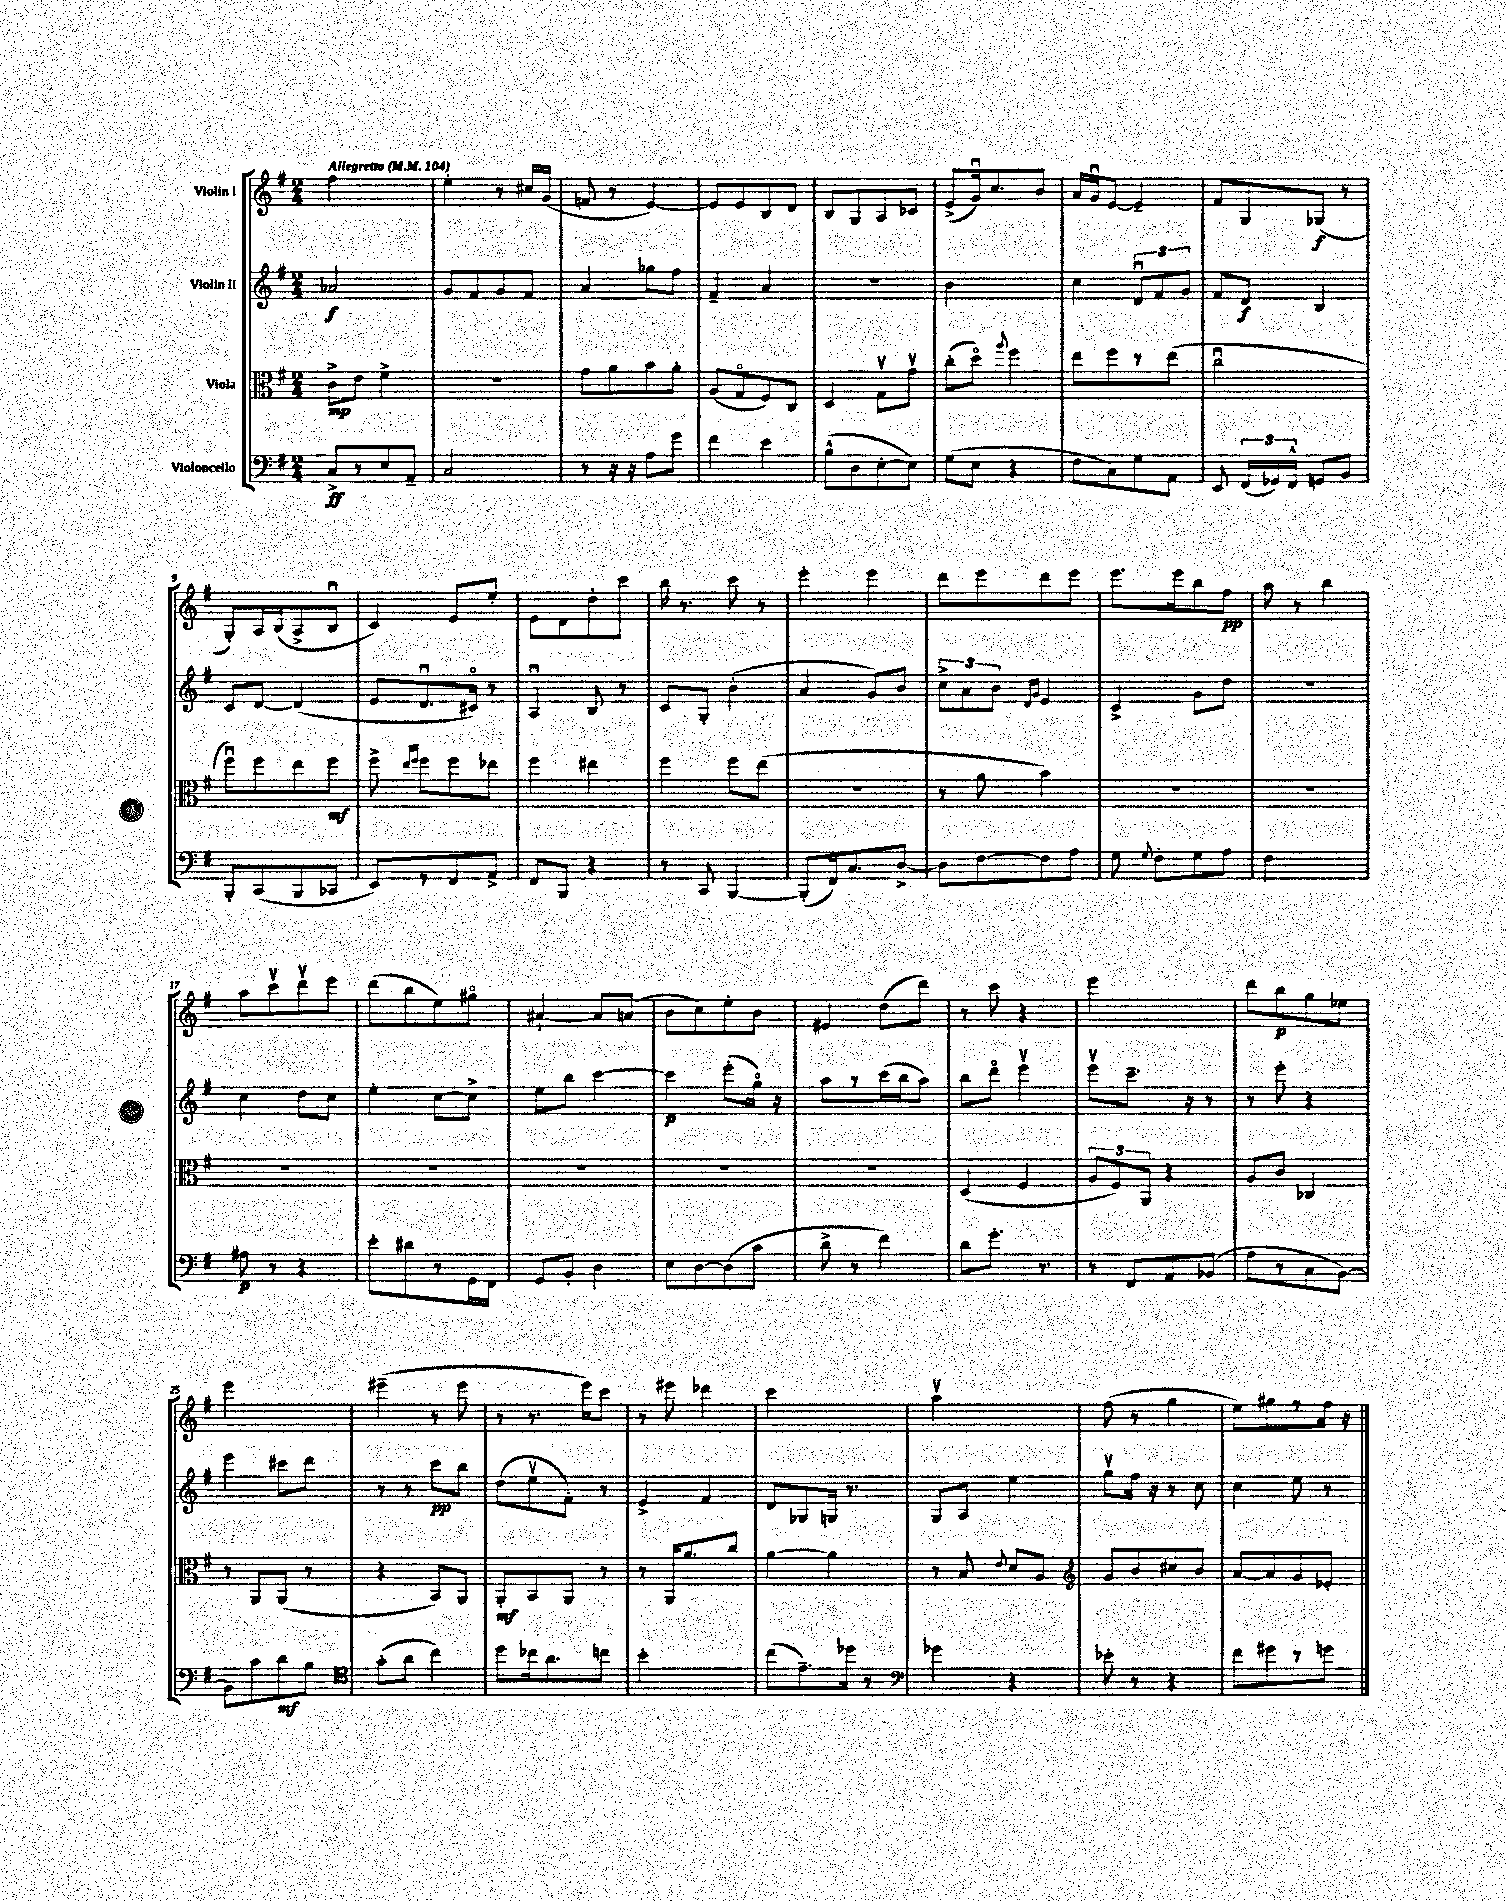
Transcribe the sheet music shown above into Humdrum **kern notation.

**kern	**kern	**kern	**kern
*staff4	*staff3	*staff2	*staff1
*clefF4	*clefC3	*clefG2	*clefG2
*k[f#]	*k[f#]	*k[f#]	*k[f#]
*M2/4	*M2/4	*M2/4	*M2/4
*MM104	*MM104	*MM104	*MM104
8C^	8c^	2a-	2ff#
8r	8e	.	.
8E	4f#^	.	.
8AA~	.	.	.
=	=	=	=
2C	2r	8g	4ee'
.	.	8f#	.
.	.	8g	8r
.	.	8f#	16cc#
.	.	.	(16g
=	=	=	=
8r	8g	4a	8f
16r	8a	.	8r
16r	.	.	.
8A	8b	8gg-	[4e)
8g	8a'	8ff#	.
=	=	=	=
4f#	(8A	4f#~	8e]
.	8Go	.	8e
4e	8F#)	4a	8B
.	8C	.	8d
=	=	=	=
(8B^^	4D	2r	8B
8D	.	.	8G
[8E'	8Gv	.	8A
8E])	8gv	.	8c-
=	=	=	=
(8G	(8cc'	2b	(8e^
8E	8ddo)	.	16gu)
.	.	.	8.cc
.	8qqaa	.	.
4r	4ff#	.	.
.	.	.	8b
=	=	=	=
8F#	8ee	4cc	16a
.	.	.	16gu
8C)	8ff#	.	[8e
8G	8r	12du	4e~]
.	.	12f#	.
8AA	(8ee	.	.
.	.	12g	.
=	=	=	=
8EE	2ccu	8f#	8f#
(24FF#	.	8d	8G
24GG-)	.	.	.
24FF#^^	.	.	.
8GG	.	4B	(8G-
8BB	.	.	8r
=	=	=	=
8BBB'	8ff#u)	8c	8G')
(8CC	8ff#	[8d	16A
.	.	.	(16B
8BBB	8ee	(4d]	8A^
8CC-	8ff#	.	8Bu
=	=	=	=
8EE)	8ff#^	8e	4c)
.	16qqee	.	.
.	16qqff#	.	.
8r	8ff#	8.du	.
8FF#	8ff#	.	8e
.	.	16c#o)	.
8AA^	8ee-	8r	8ee'
=	=	=	=
8FF#	4ff#	4Au	8e
8BBB	.	.	8d
4r	4ee#	8B	8dd'
.	.	8r	8ccc
=	=	=	=
8r	4ff#	8c	16bb
.	.	.	8.r
8CC	.	8G'	.
[4BBB	8ff#	(4b'	8ccc
.	(8ee	.	8r
=	=	=	=
(8BBB']	2r	4a	4eee'
16FF#)	.	.	.
8.C	.	.	.
.	.	8g)	4eee
[8D^	.	8b	.
=	=	=	=
8D]	8r	12cc^	8ddd
.	.	12a	.
[8F#	8a	.	8eee
.	.	12b	.
.	.	16qqd	.
.	.	16qqg	.
8F#]	4b)	4e	8ddd
8A	.	.	8eee
=	=	=	=
8G	2r	4c^	8.eee
8qqG	.	.	.
8F#'	.	.	.
.	.	.	16eee
8G	.	8g	8bb
8A	.	8dd	8ff#
=	=	=	=
2F#	2r	2r	8aa
.	.	.	8r
.	.	.	4bb
=	=	=	=
8A#	2r	4cc	8aa
8r	.	.	8cccv
4r	.	8dd	8dddv
.	.	8cc	8eee
=	=	=	=
8e'	2r	4ee'	(8ddd
8d#	.	.	8bb
8r	.	[8cc	8ee)
16GG	.	8cc^]	8gg#o
16FF#	.	.	.
=	=	=	=
8GG	2r	8ee	[4a#`
8BB'	.	8bb	.
4D	.	[4ccc	8a#]
.	.	.	(8a
=	=	=	=
8E	2r	4ccc]	8b
[8D	.	.	8cc)
(8D]	.	(8eee'	8ee'
8c	.	16ggo)	8b
.	.	16r	.
=	=	=	=
8d^	2r	8aa	4e#
8r	.	8r	.
4f#)	.	(16ccc	(8dd
.	.	16bb	.
.	.	8aa)	8ddd)
=	=	=	=
8d	(4D	8bb	8r
8.g'	.	8dddo	8ccc
.	4F#	4eeev	4r
8.r	.	.	.
=	=	=	=
8r	12A	8eeev	2eee
.	12F#)	.	.
8FF#	.	8.ccc~	.
.	12AA	.	.
8AA	4r	.	.
.	.	16r	.
(8BB-	.	8r	.
=	=	=	=
8A	8A	8r	8ddd
8r	8c	8eee'	8bb
8C	4C-	4r	8gg
[8BB)	.	.	8ee-
=	=	=	=
8BB]	8r	4eee	2eee
8c	8AA	.	.
8d	(8AA	8ccc#	.
8B	8r	8ddd	.
=	=	=	=
*clefC4	*	*	*
(8g'	4r	8r	(4eee#~
8a	.	8r	.
4cc)	8BB)	8ccc	8r
.	8AA	8bb	8eee#
=	=	=	=
8dd	8AA'	(8dd	8r
16cc-	8BB	8eev	8.r
8.a	.	.	.
.	8AA	8f#')	.
.	.	.	16eee)
8cc	8r	8r	8ccc
=	=	=	=
2b'	8r	4e^	8r
.	16AA	.	8eee#
.	8.a	.	.
.	.	4f#	4ddd-
.	8cc	.	.
=	=	=	=
(8cc	[4a	8d	2ccc
8.e~)	.	8G-	.
.	4a]	16G	.
16dd-	.	8.r	.
8r	.	.	.
=	=	=	=
*clefF4	*	*	*
4g-	8r	8G	2aav
.	8B	8A	.
.	8qqe	.	.
4r	8d	4ee	.
.	8A	.	.
=	=	=	=
*	*clefG2	*	*
8e-'	8g	8ggv	(8ff#
8r	8b	16ff#	8r
.	.	16r	.
4r	8cc#	8r	4gg
.	8b	8cc	.
=	=	=	=
8f#	[8a	4cc	8ee)
8g#	8a]	.	8gg#
8r	8g	8ee	8r
8g	8e-'	8r	16ff#
.	.	.	16r
==	==	==	==
*-	*-	*-	*-
